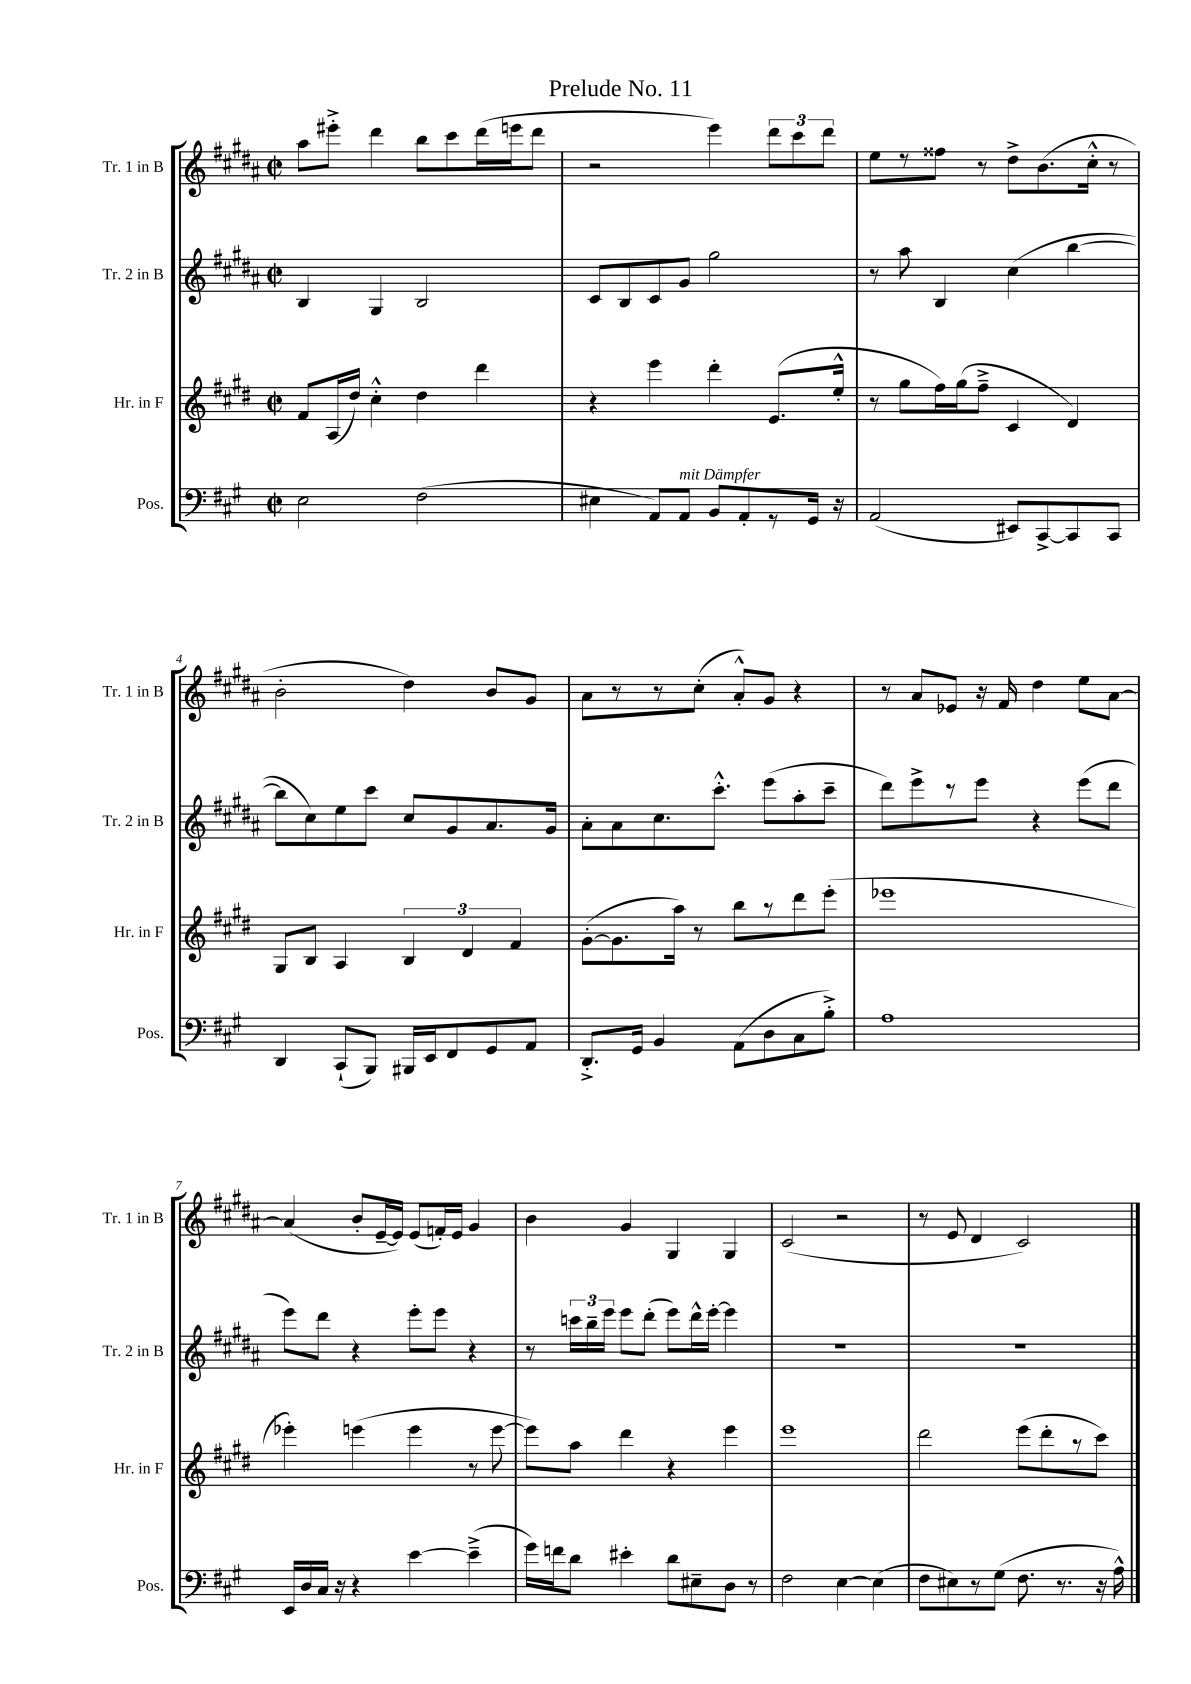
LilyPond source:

\header { title = "Prelude No. 11" }
<<
\new StaffGroup <<
\new Staff = "s0" \with { instrumentName = "Tr. 1 in B" shortInstrumentName = "Tr. 1 in B" } {
    \clef treble \key b \major \defaultTimeSignature \time 2/2
    \autoBeamOff ais''8[ eis'''8]-.-> dis'''4 b''8[ cis'''8 dis'''16( e'''16 dis'''8] |
    r2 e'''4) \tuplet 3/2 { dis'''8[ cis'''8 dis'''8] } |
    e''8[ r8 fisis''8] r8 dis''8[-> b'8.( cis''16]-.-^ r8 |
    b'2-. dis''4) b'8[ gis'8] |
    ais'8[ r8 r8 cis''8]-.( ais'8[-.-^) gis'8] r4 |
    r8 ais'8[ ees'8] r16 fis'16 dis''4 e''8[ ais'8]~ |
    ais'4( b'8[-. e'16~-- e'16]) e'8[( f'16-.) e'16] gis'4 |
    b'4 gis'4 gis4 gis4 |
    cis'2( r2 |
    r8 e'8 dis'4 cis'2) \bar "|." |
}
\new Staff = "s1" \with { instrumentName = "Tr. 2 in B" shortInstrumentName = "Tr. 2 in B" } {
    \clef treble \key b \major \defaultTimeSignature \time 2/2
    \autoBeamOff b4 gis4 b2 |
    cis'8[ b8 cis'8 gis'8] gis''2 |
    r8 ais''8 b4 cis''4( b''4~ |
    b''8[ cis''8) e''8 cis'''8] cis''8[ gis'8 ais'8. gis'16] |
    ais'8[-. ais'8 cis''8. cis'''8.]-.-^ e'''8[( ais''8-. cis'''8]-- |
    dis'''8[) e'''8-> r8 e'''8] r4 e'''8[( dis'''8] |
    e'''8[) dis'''8] r4 e'''8[-. e'''8] r4 |
    r8 \tuplet 3/2 { c'''16[ b''16-- e'''16] } e'''8[ dis'''8]-.( e'''8[) dis'''16-^ e'''16]~-. e'''4 |
    R1 |
    R1 \bar "|." |
}
\new Staff = "s2" \with { instrumentName = "Hr. in F" shortInstrumentName = "Hr. in F" } {
    \clef treble \key e \major \defaultTimeSignature \time 2/2
    \autoBeamOff fis'8[ a16( dis''16]) cis''4-.-^ dis''4 dis'''4 |
    r4 e'''4 dis'''4-. e'8.[( e''16]-.-^ |
    r8 gis''8[ fis''16) gis''16( fis''8]---> cis'4 dis'4) |
    gis8[ b8] a4 \tuplet 3/2 { b4 dis'4 fis'4 } |
    gis'8[~-.( gis'8. a''16]) r8 b''8[ r8 dis'''8 e'''8]-.( |
    ees'''1 |
    ees'''4-.) e'''4( e'''4 r8 e'''8~ |
    e'''8[) a''8] dis'''4 r4 e'''4 |
    e'''1 |
    dis'''2 e'''8[( dis'''8-. r8 cis'''8]) \bar "|." |
}
\new Staff = "s3" \with { instrumentName = "Pos." shortInstrumentName = "Pos." } {
    \clef bass \key a \major \defaultTimeSignature \time 2/2
    \autoBeamOff e2 fis2( |
    eis4 a,8[) a,8]^\markup { \italic "mit Dämpfer" } b,8[ a,8-. r8 gis,16] r16 |
    a,2( eis,8[) cis,8~-> cis,8 cis,8] |
    d,4 cis,8[-!( b,,8]) bis,,16[ e,16 fis,8 gis,8 a,8] |
    d,8.[-.-> gis,16] b,4 a,8[( d8 cis8 b8]-.->) |
    a1 |
    e,16[ d16 cis16] r16 r4 e'4~ e'4--->( |
    gis'16[) f'16 d'8] eis'4-. d'8[ eis8-- d8] r8 |
    fis2 e4~ e4( |
    fis8[ eis8) r8 gis8]( fis8. r8. r16 a16-^) \bar "|." |
}
>>
>>
